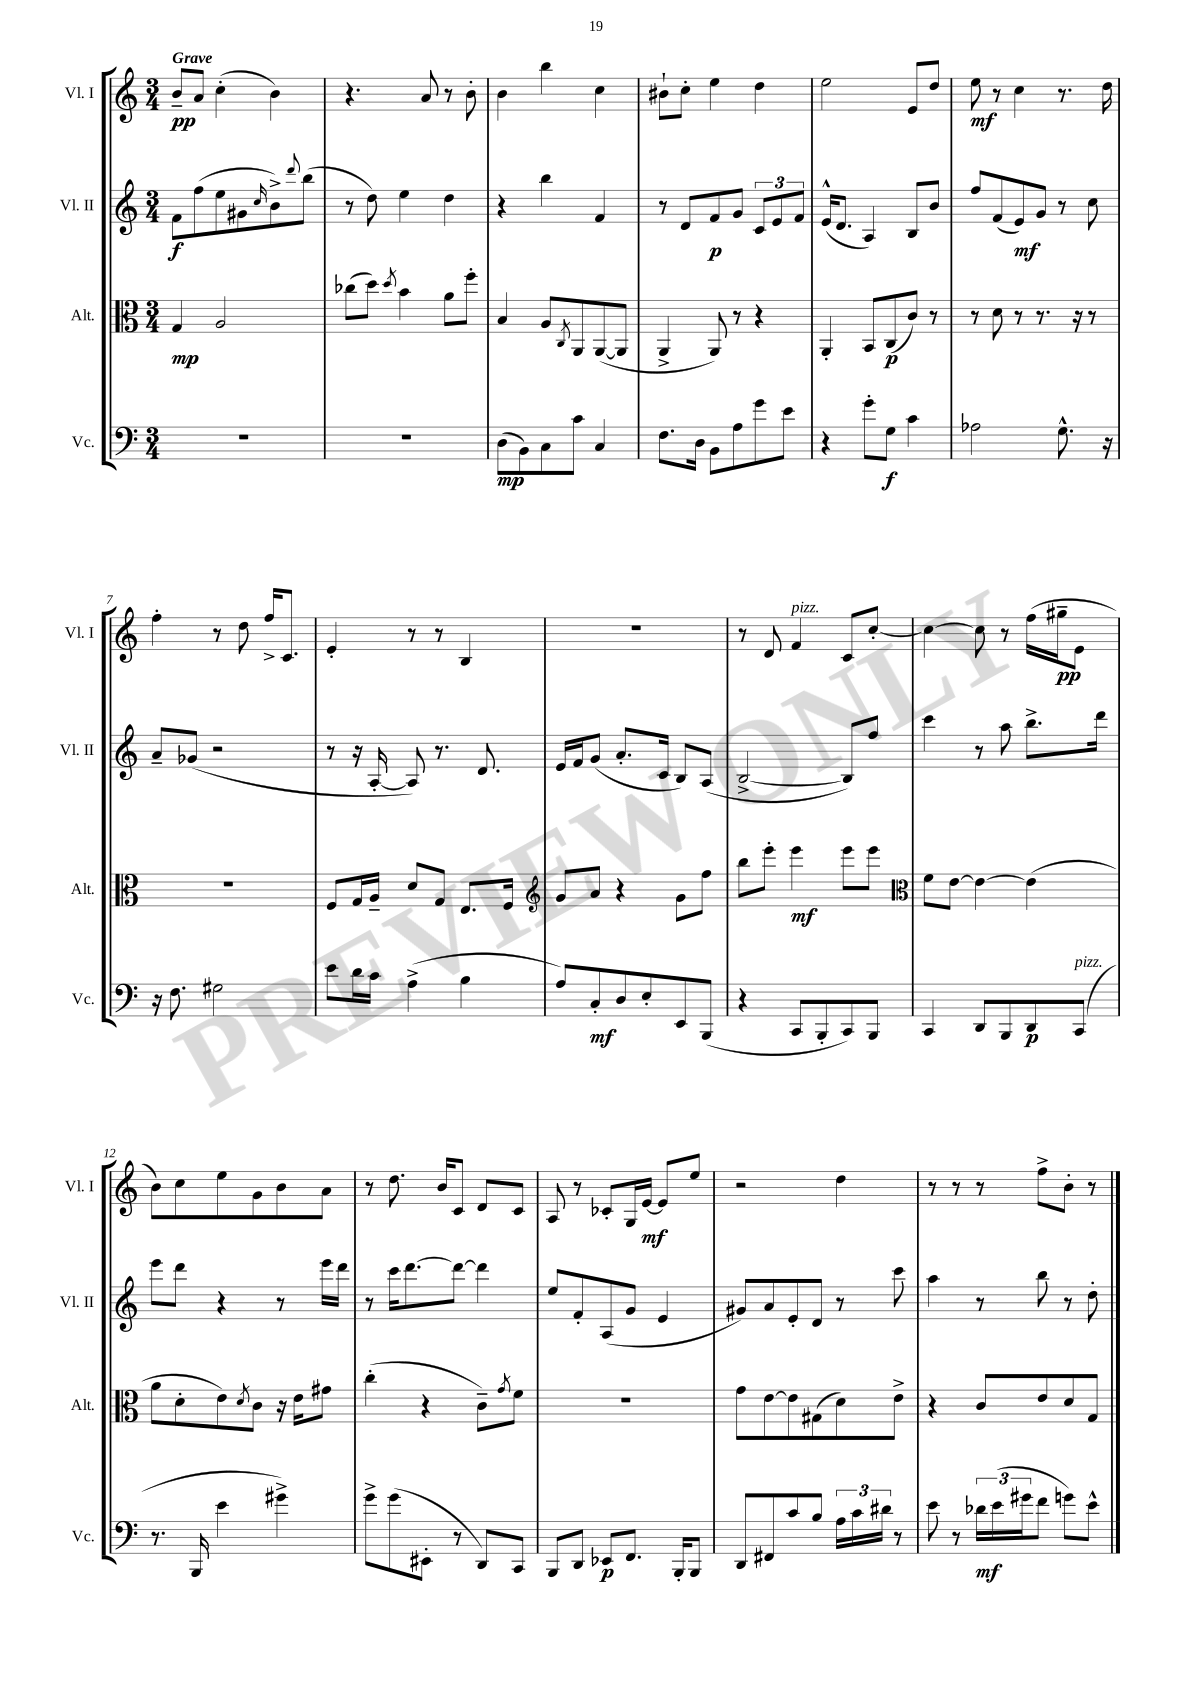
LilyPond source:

<<
\new StaffGroup <<
\new Staff = "s0" \with { instrumentName = "Vl. I" shortInstrumentName = "Vl. I" } {
    \clef treble \key c \major \numericTimeSignature \time 3/4 \tempo "Grave"
    b'8--\pp a'8 c''4-.( b'4) |
    r4. a'8 r8 b'8-. |
    b'4 b''4 c''4 |
    bis'8-! c''8-. e''4 d''4 |
    e''2 e'8 d''8 |
    e''8\mf r8 c''4 r8. d''16 |
    f''4-. r8 d''8 f''16-> c'8. |
    e'4-. r8 r8 b4 |
    R2. |
    r8 d'8 f'4^\markup { \italic "pizz." } c'8 c''8~-. |
    c''4~ c''8 r8 f''16( gis''16--\pp e'8 |
    b'8) c''8 e''8 g'8 b'8 a'8 |
    r8 d''8. b'16 c'8 d'8 c'8 |
    a8 r8 ces'8-. g16 e'16~\mf e'8 e''8 |
    r2 d''4 |
    r8 r8 r8 f''8-> b'8-. r8 \bar "|." |
}
\new Staff = "s1" \with { instrumentName = "Vl. II" shortInstrumentName = "Vl. II" } {
    \clef treble \key c \major \numericTimeSignature \time 3/4
    f'8\f f''8( e''8 gis'8 \grace { c''16 } b'8->) \appoggiatura { d'''8 } b''8( |
    r8 d''8) e''4 d''4 |
    r4 b''4 f'4 |
    r8 d'8 f'8\p g'8 \tuplet 3/2 { c'8 e'8 f'8 } |
    e'16-^( d'8. a4) b8 b'8 |
    f''8 f'8( e'8\mf) g'8 r8 c''8 |
    a'8-- ges'8( r2 |
    r8 r16 a16~-. a8) r8. d'8. |
    e'16 f'16 g'8( a'8.-. c'16 b8) a8( |
    b2~-> b8) f''8 |
    c'''4 r8 a''8 b''8.-> d'''16 |
    e'''8 d'''8 r4 r8 e'''16 d'''16 |
    r8 c'''16 d'''8.~ d'''8~ d'''4 |
    e''8 f'8-. a8( g'8 e'4 |
    gis'8) a'8 e'8-. d'8 r8 c'''8 |
    a''4 r8 b''8 r8 d''8-. \bar "|." |
}
\new Staff = "s2" \with { instrumentName = "Alt." shortInstrumentName = "Alt." } {
    \clef alto \key c \major \numericTimeSignature \time 3/4
    g4\mp a2 |
    ces''8( d''8) \acciaccatura { d''8 } b'4 a'8 f''8-. |
    b4 a8 \acciaccatura { c8 } a,8 a,8~( a,8 |
    a,4-> a,8) r8 r4 |
    a,4-. b,8 c8\p( c'8) r8 |
    r8 d'8 r8 r8. r16 r8 |
    R2. |
    f8 g16 a16-- d'8 g8 e8. f16 |
    \clef treble g'8 a'8 r4 g'8 f''8 |
    b''8 e'''8-. e'''4\mf e'''8 e'''8 |
    \clef alto f'8 e'8~ e'4~ e'4( |
    a'8 d'8-. e'8) \acciaccatura { d'8 } c'8 r16 e'16 gis'8 |
    c''4-.( r4 c'8--) \acciaccatura { g'8 } f'8 |
    R2. |
    g'8 e'8~ e'8 gis8( d'8) e'8-> |
    r4 c'8 e'8 d'8 g8 \bar "|." |
}
\new Staff = "s3" \with { instrumentName = "Vc." shortInstrumentName = "Vc." } {
    \clef bass \key c \major \numericTimeSignature \time 3/4
    R2. |
    R2. |
    d8\mp( b,8) c8 c'8 c4 |
    f8. d16 b,8 a8 g'8 e'8 |
    r4 g'8-. g8\f c'4 |
    aes2 g8.-^ r16 |
    r16 f8. gis2 |
    e'8 d'16 c'16 a4->( b4 |
    a8) c8-.\mf d8 e8-. e,8 b,,8( |
    r4 c,8 b,,8-. c,8) b,,8 |
    c,4 d,8 b,,8 d,8\p c,8^\markup { \italic "pizz." }( |
    r8. b,,16 e'4 gis'4->) |
    g'8-> g'8( eis,8-. r8 d,8) c,8 |
    b,,8 d,8 ees,8\p f,8. b,,16-. b,,8 |
    d,8 fis,8 c'8 b8 \tuplet 3/2 { a16 c'16 dis'16 } r8 |
    e'8 r8 \tuplet 3/2 { des'16\mf e'16( gis'16 } f'8 g'8) e'8-^ \bar "|." |
}
>>
>>
